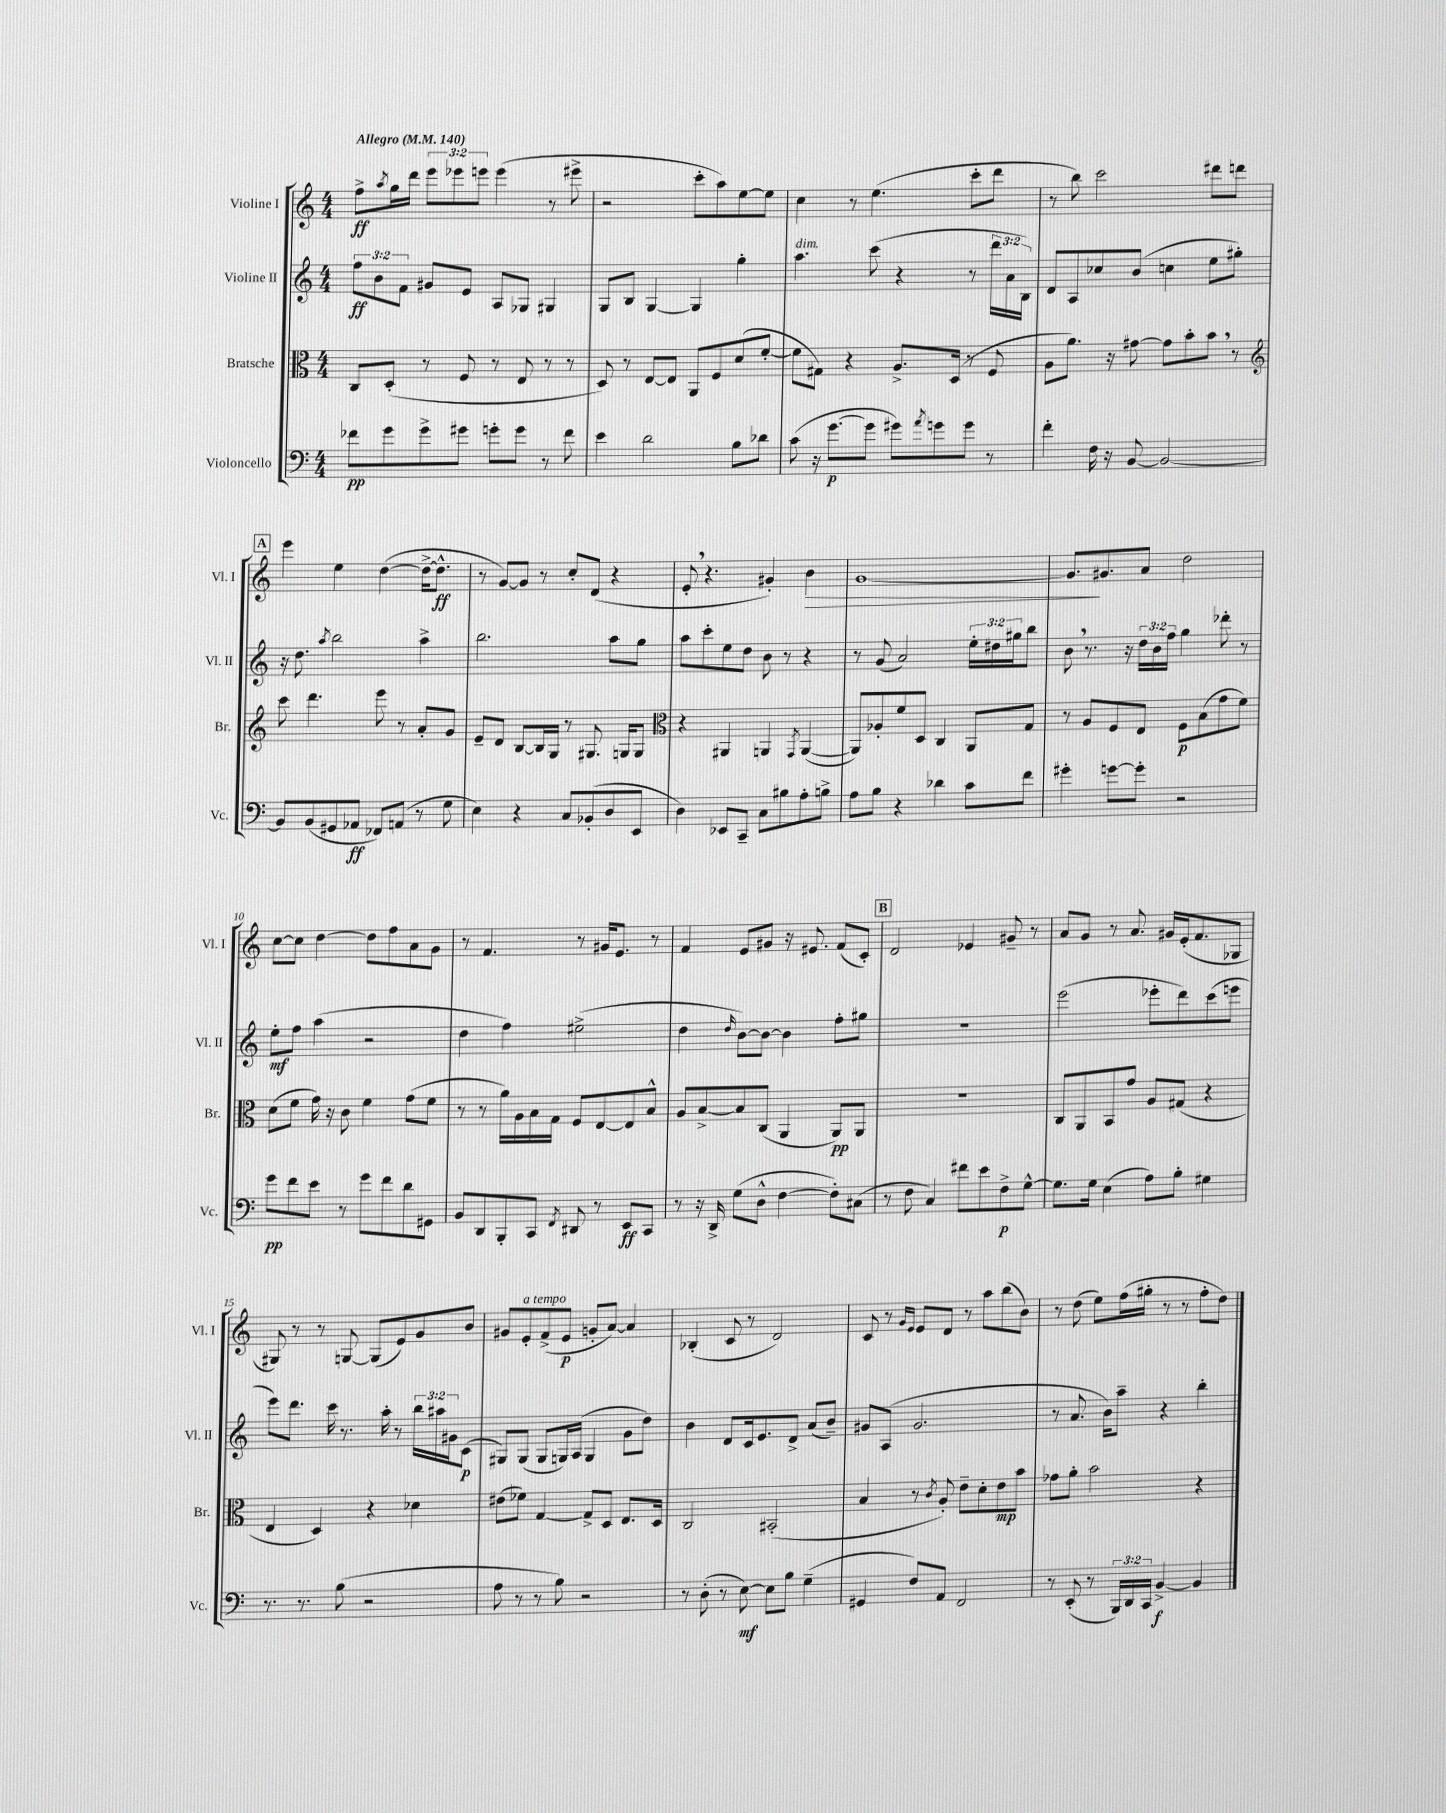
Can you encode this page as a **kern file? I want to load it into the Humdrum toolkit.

**kern	**kern	**kern	**kern
*staff4	*staff3	*staff2	*staff1
*clefF4	*clefC3	*clefG2	*clefG2
*k[]	*k[]	*k[]	*k[]
*M4/4	*M4/4	*M4/4	*M4/4
*MM140	*MM140	*MM140	*MM140
8f-	8C	12ff	8ff^
.	.	12b	.
.	.	.	8qaa
8g	(8D'	.	16gg
.	.	12f	.
.	.	.	16ddd
8g^	8r	8g#	12eee
.	.	.	12eee-
8g#	8F	8e	.
.	.	.	12eee
8g'	8r	8A	(4eee
8g	8E	8G-	.
8r	8r	4G#	8r
8f-	8r	.	8eee#^
=	=	=	=
4e	8D)	8G	2r
.	8r	8B	.
2d	[8E	[4G	.
.	8E]	.	.
.	8AA	4G]	8ccc'
.	8F	.	8aa)
8B	(8d	4gg'	[8ee
8d-	[8f'	.	8ee]
=	=	=	=
(8c	8f]	4.aa	4cc
16r	8G#)	.	.
[8.g	.	.	.
.	4r	.	8r
8g]	.	(8ccc	(4.ee
8g#)	8.A^	4r	.
8qa	.	.	.
8g	.	.	.
.	(16D	.	.
8g	8r	8r	8ccc'
8r	8F	24ddd	8ddd
.	.	24a	.
.	.	24B)	.
=	=	=	=
4f'	8A	8d	8r
.	8.a)	8A	8bb)
16F	.	8cc-	2ccc
16r	16r	.	.
[8BB	[8g#	(8b	.
2BB_	8g#]	4cc	.
.	8b'	.	.
.	8b	8ee	8ddd#
.	8r	8gg#')	8ddd
=	=	=	=
*	*clefG2	*	*
8BB]	8ccc	16r	4eee
.	.	8.dd	.
(8BB	4.ddd	.	.
.	.	8qaa	.
8GG#	.	2bb	4ee
8AA-	.	.	.
8FF-)	8eee	.	([4dd
(8AA	8r	.	.
8r	8a'	4aa^	16dd^_
.	.	.	8.dd^^]
8G	8g	.	.
=	=	=	=
4E)	8e~	2.bb	8r
.	8d	.	[8g)
4r	[8B	.	8g]
.	16B]	.	8r
.	16G	.	.
8C	8r	.	8cc'
(8BB-'	8.G#	.	(8d
8D	.	8aa	4r
.	16G	.	.
8EE	8G	8gg	.
=	=	=	=
*	*clefC3	*	*
4D)	4r	8aa	8e'
.	.	8ccc'	4.r
8EE-	4AA#	8ee	.
8CC~	.	8dd	.
8C	4AA	8b	4g#')
8B#	.	8r	.
.	8qGG	.	.
8A'	([4AA	4r	4b
8B^	.	.	.
=	=	=	=
8A	8AA])	8r	[1g
8B	8A-'	(8g	.
4r	8f	2a)	.
.	8D	.	.
4d-	4C	.	.
8c	8AA	24ee'	.
.	.	24dd#	.
.	.	24gg#	.
8f	8G	8bb	.
=	=	=	=
4g#'	8r	8b	8.g]
.	8A	8.r	.
.	.	.	8.g#
[8g	8F	.	.
.	.	16r	.
8g']	8E	24dd	8a
.	.	24b	.
.	.	24ff	.
2r	8F	4gg	2dd
.	(8B	.	.
.	8g	8ddd-'	.
.	8f)	8r	.
=	=	=	=
8g	(8d	8ee'	[8cc
8f	8f	8ff	8cc]
8e	16g)	(4aa	[4dd
.	16r	.	.
8r	8c	.	.
8g	4f	2r	8dd]
8f	.	.	8ff
8d	(8g	.	8a
8GG#	8f	.	8g
=	=	=	=
8BB	8r	4dd	8r
8DD	8r	.	4.f
8BBB'	16a)	4ff)	.
.	16A	.	.
8CC	16B	.	.
.	16G	.	.
8qFF	.	.	.
8DD#	8F	(2ee#^	8r
8r	[8E	.	16g#
.	.	.	8.e
8EE	8E]	.	.
8CC	8B^^	.	8r
=	=	=	=
8r	8A	4dd	4f
16r	[8B^	.	.
16DD^	.	.	.
.	.	16qqdd	.
(8G	8B]	[8b)	8e
8D^^	(8C	8b_	8g#
[4F	4AA	4b]	16r
.	.	.	8.e#
8F'])	8AA)	8ff'	(8f
(8C#	8AA	8gg#	8c')
=	=	=	=
8r	1r	1r	2d
8F	.	.	.
4C)	.	.	.
8f#	.	.	4e-
8e	.	.	.
8F^	.	.	8g#~
[8G^^	.	.	8r
=	=	=	=
8.G]	8C	(2eee	8a
.	8AA	.	8g
16G	.	.	.
(4E	8BB	.	8r
.	8g	.	8.a
8A)	8A	8eee-'	.
.	.	.	16g#
8B'	(8G#	8ddd)	(16e'
.	.	.	8.f
4G#	4r	(8ccc	.
.	.	8eee	8G-
=	=	=	=
8.r	4E	8eee)	8G#)
.	.	8.ddd	8r
8.r	.	.	.
.	4D)	.	8r
.	.	16ccc	.
(8B	.	8.r	[8G
2r	4r	.	(8G]
.	.	16aa'	.
.	.	8r	8e)
.	4d-	24bb	8g
.	.	24aa#	.
.	.	24g#	.
.	.	(8c	8b
=	=	=	=
8A	(8e#	8G#)	8g#
8r	8f-)	(8G#	8e'
8r	[4G	8G#	(8f^
8B)	.	16G)	8e
.	.	(16A	.
2r	8G^]	4G	8g'
.	8D	.	[8a)
.	8.E	8g	4a]
.	.	8dd)	.
.	16D	.	.
=	=	=	=
8r	2C	4b	(4B-'
(8D'	.	.	.
8r	.	8d	8c
[8E)	.	16c	8r
.	.	8.e	.
8E]	(2BB#'	.	2d)
8B	.	8d^	.
(4G~	.	(8a	.
.	.	8b~)	.
=	=	=	=
4GG#	4B	8g#	8c
.	.	(8A	8r
.	.	.	16qqg
.	.	.	16qqe
8F)	8r	2.g#	8e
.	8qc	.	.
8AA	8A')	.	8d
2FF	8e~	.	8r
.	8d'	.	8aa
.	8e	.	(8bb
.	8b	.	8b)
=	=	=	=
8r	8g-	8r	8r
(8EE'	8a'	8.a	(8dd
8r	2b	.	8ee)
.	.	16b)	.
24BBB)	.	8aa~	(16ff
24DD	.	.	.
.	.	.	16gg#'
24CC	.	.	.
[4BB^	.	4r	8r
.	.	.	8r
4BB]	4r	4bb'	8ff'
.	.	.	8dd)
==	==	==	==
*-	*-	*-	*-
